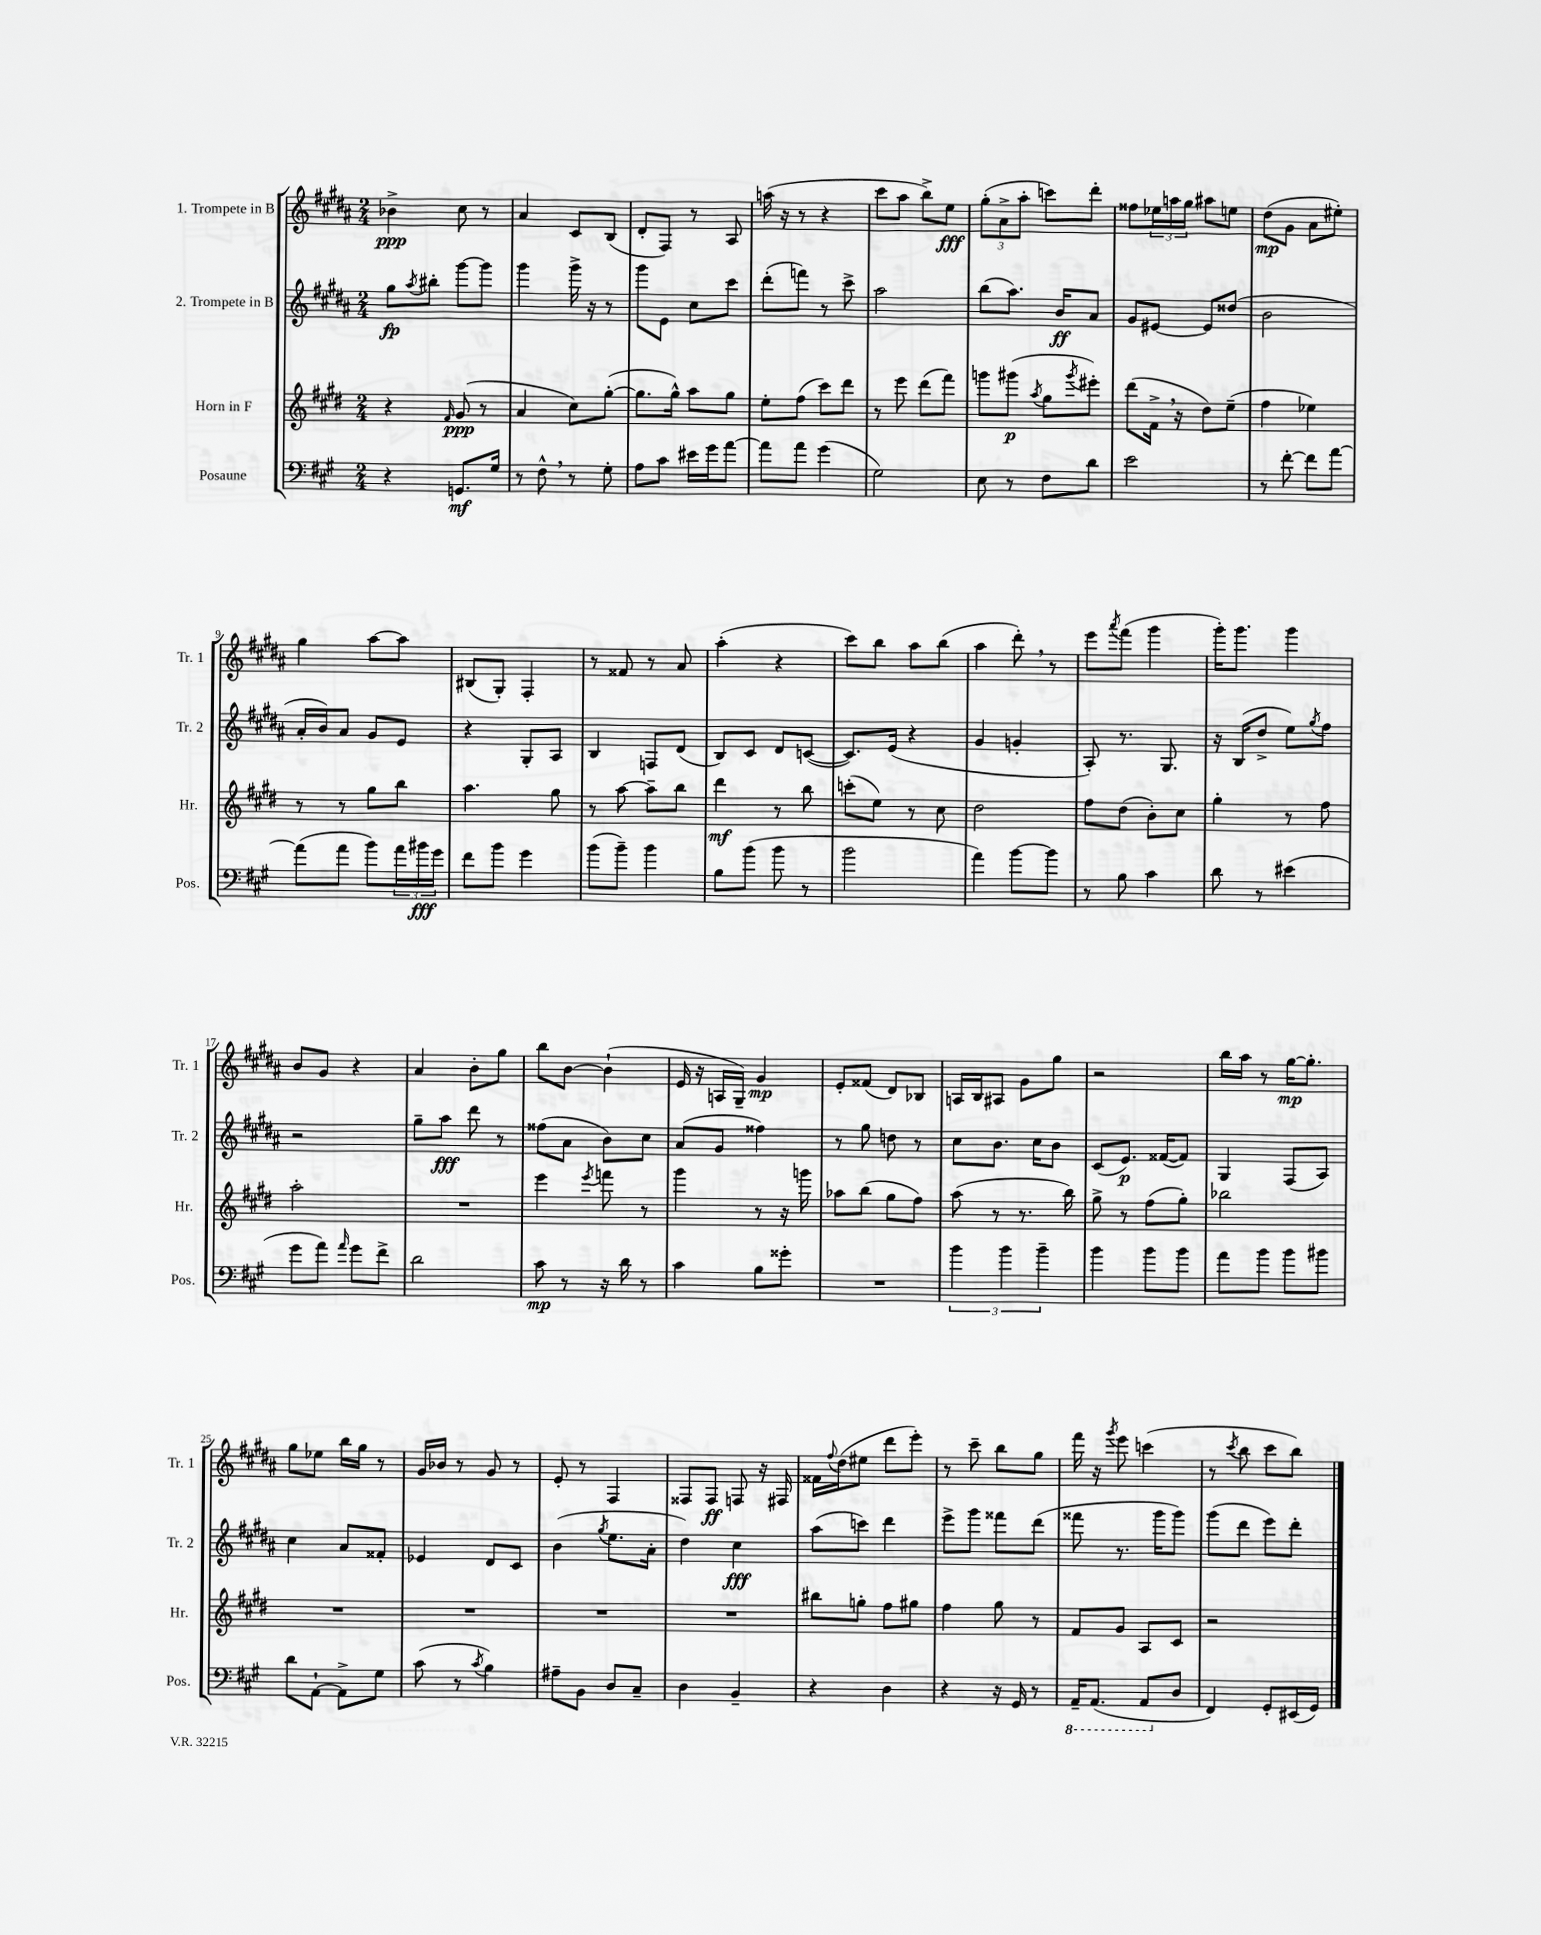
<<
\new StaffGroup <<
\new Staff = "s0" \with { instrumentName = "1. Trompete in B" shortInstrumentName = "Tr. 1" } {
    \clef treble \key b \major \numericTimeSignature \time 2/4
    bes'4->\ppp cis''8 r8 |
    ais'4 cis'8 b8( |
    dis'8-. fis8) r8 ais8 |
    a''16( r16 r8 r4 |
    cis'''8 ais''8 b''8->) e''8\fff |
    \tuplet 3/2 { gis''8-.( ais'8-> ais''8-. } c'''8) dis'''8-. |
    fisis''8 \tuplet 3/2 { ees''16 a''16 gis''16 } ais''8 e''8 |
    dis''8\mp( gis'8 ais'8 eis''8-.) |
    gis''4 ais''8~ ais''8 |
    bis8( gis8-.) fis4-. |
    r8 fisis'8 r8 ais'8 |
    ais''4-.( r4 |
    cis'''8) b''8 ais''8 b''8( |
    ais''4 dis'''8-.) \breathe r8 |
    e'''8 \acciaccatura { ais'''8 } fis'''8( gis'''4 |
    gis'''16-.) gis'''8. gis'''4 |
    b'8 gis'8 r4 |
    ais'4 b'8-. gis''8 |
    b''8 b'8~ b'4-!( |
    e'16 r16 a16 gis16--) gis'4\mp |
    e'8-. fisis'8( dis'8) bes8 |
    a16 b16 ais8 gis'8 gis''8 |
    r2 |
    b''16 ais''16 r8 gis''16~\mp gis''8.-. |
    gis''8 ees''8 b''16 gis''16 r8 |
    gis'16 bes'16 r8 gis'8 r8 |
    e'8-. r8 fis4 |
    fisis8 fisis8\ff f8 r16 fis16 |
    fisis'16 \appoggiatura { fis''8 } dis''16( eis''8 dis'''8 e'''8-.) |
    r8 cis'''8-- b''8 gis''8 |
    fis'''16 r16 \acciaccatura { gis'''8 } e'''8 c'''4( |
    r8 \acciaccatura { cis'''8 } b''8 cis'''8 b''8) \bar "|." |
}
\new Staff = "s1" \with { instrumentName = "2. Trompete in B" shortInstrumentName = "Tr. 2" } {
    \clef treble \key b \major \numericTimeSignature \time 2/4
    gis''8\fp \acciaccatura { ais''8 } bis''8-. gis'''8~ gis'''8 |
    gis'''4 gis'''16-> r16 r8 |
    gis'''8 e'8 cis''8 cis'''8 |
    dis'''8-.( f'''8) r8 cis'''8-> |
    ais''2 |
    b''8( ais''8.) b'16\ff ais'8 |
    gis'8 eis'8~ eis'8 disis''8( |
    b'2 |
    ais'16-. b'16) ais'8 gis'8 e'8 |
    r4 gis8-. ais8 |
    b4 f8 dis'8( |
    b8) cis'8 dis'8 c'8~( |
    c'8.) e'16( r4 |
    gis'4 g'4-. |
    ais8-.) r8. gis8. |
    r16 b16( dis''8-> e''8) \acciaccatura { gis''8 } fis''8 |
    r2 |
    gis''8-- ais''8\fff dis'''8 r8 |
    fisis''8( ais'8 b'8) cis''8 |
    ais'8( gis'8 fisis''4) |
    r8 gis''8 d''8 r8 |
    cis''8 b'8. cis''16 b'8 |
    cis'8( e'8.\p) fisis'16~( fisis'8) |
    gis4 fis8( ais8) |
    cis''4 ais'8 fisis'8-. |
    ees'4 dis'8 cis'8 |
    b'4( \acciaccatura { gis''8 } e''8. ais'16-. |
    dis''4) cis''4\fff |
    ais''8( c'''8) dis'''4 |
    e'''8-> gis'''8 fisis'''8 dis'''8( |
    fisis'''8 r8. gis'''16 gis'''8) |
    gis'''8( dis'''8 e'''8) dis'''8-. \bar "|." |
}
\new Staff = "s2" \with { instrumentName = "Horn in F" shortInstrumentName = "Hr." } {
    \clef treble \key e \major \numericTimeSignature \time 2/4
    r4 \grace { fis'16 } gis'8\ppp( r8 |
    a'4 cis''8) gis''8~-.( |
    gis''8. gis''16-^) a''8 gis''8 |
    e''8-. fis''8( cis'''8) dis'''8 |
    r8 e'''8 dis'''8( fis'''8) |
    g'''8 gis'''8\p( \acciaccatura { a''8 } gis''8 \acciaccatura { gis'''8 } eis'''8-.) |
    dis'''8( fis'16-> \breathe r16 dis''8) e''8--( |
    fis''4 ees''4) |
    r8 r8 gis''8 b''8 |
    a''4. gis''8 |
    r8 a''8~ a''8-- b''8 |
    dis'''4\mf r8 b''8 |
    c'''8-.( e''8) r8 cis''8 |
    dis''2 |
    fis''8 dis''8( b'8-.) cis''8 |
    gis''4-. r8 fis''8 |
    a''2-. |
    R2 |
    e'''4 \acciaccatura { e'''8 } f'''8 r8 |
    gis'''4 r8 r16 g'''16 |
    aes''8 b''8( gis''8 fis''8) |
    a''8( r8 r8. b''16) |
    gis''8-> r8 fis''8( gis''8-.) |
    bes''2 |
    R2 |
    R2 |
    R2 |
    R2 |
    bis''8 g''8-. fis''8 gis''8 |
    fis''4 gis''8 r8 |
    fis'8 gis'8 a8 cis'8 |
    r2 \bar "|." |
}
\new Staff = "s3" \with { instrumentName = "Posaune" shortInstrumentName = "Pos." } {
    \clef bass \key a \major \numericTimeSignature \time 2/4
    r4 g,8.\mf gis16 |
    r8 fis8-^ \breathe r8 gis8-. |
    a8 cis'8 eis'16 gis'16 a'8~ |
    a'8 a'8 gis'4( |
    gis2) |
    e8 r8 fis8 d'8 |
    e'2 |
    r8 fis'8~-. fis'8 a'8~ |
    a'8( a'8 b'8) \tuplet 3/2 { a'16 bis'16\fff gis'16 } |
    fis'8 b'8 gis'4 |
    b'8( b'8--) b'4 |
    b8 b'8( b'8 r8 |
    b'2 |
    a'4) b'8~ b'8 |
    r8 b8 cis'4 |
    d'8 r8 eis'4( |
    gis'8 a'8) \grace { a'16 } gis'8 fis'8-> |
    d'2 |
    cis'8\mp r8 r16 d'16 r8 |
    cis'4 b8 gisis'8-. |
    R2 |
    \tuplet 3/2 { b'4 b'4 b'4-- } |
    b'4 b'8 b'8 |
    a'8 b'8 b'8 bis'8 |
    d'8 a,8~-! a,8-> gis8 |
    cis'8( r8 \acciaccatura { cis'8 } b4) |
    ais8-- b,8 d8 cis8-- |
    d4 b,4-- |
    r4 d4 |
    r4 r16 gis,16 r8 |
    \ottava #-1 a,,16-- a,,8.( a,,8 \ottava #0 d8 |
    fis,4) gis,8-. eis,16( gis,16) \bar "|." |
}
>>
>>
